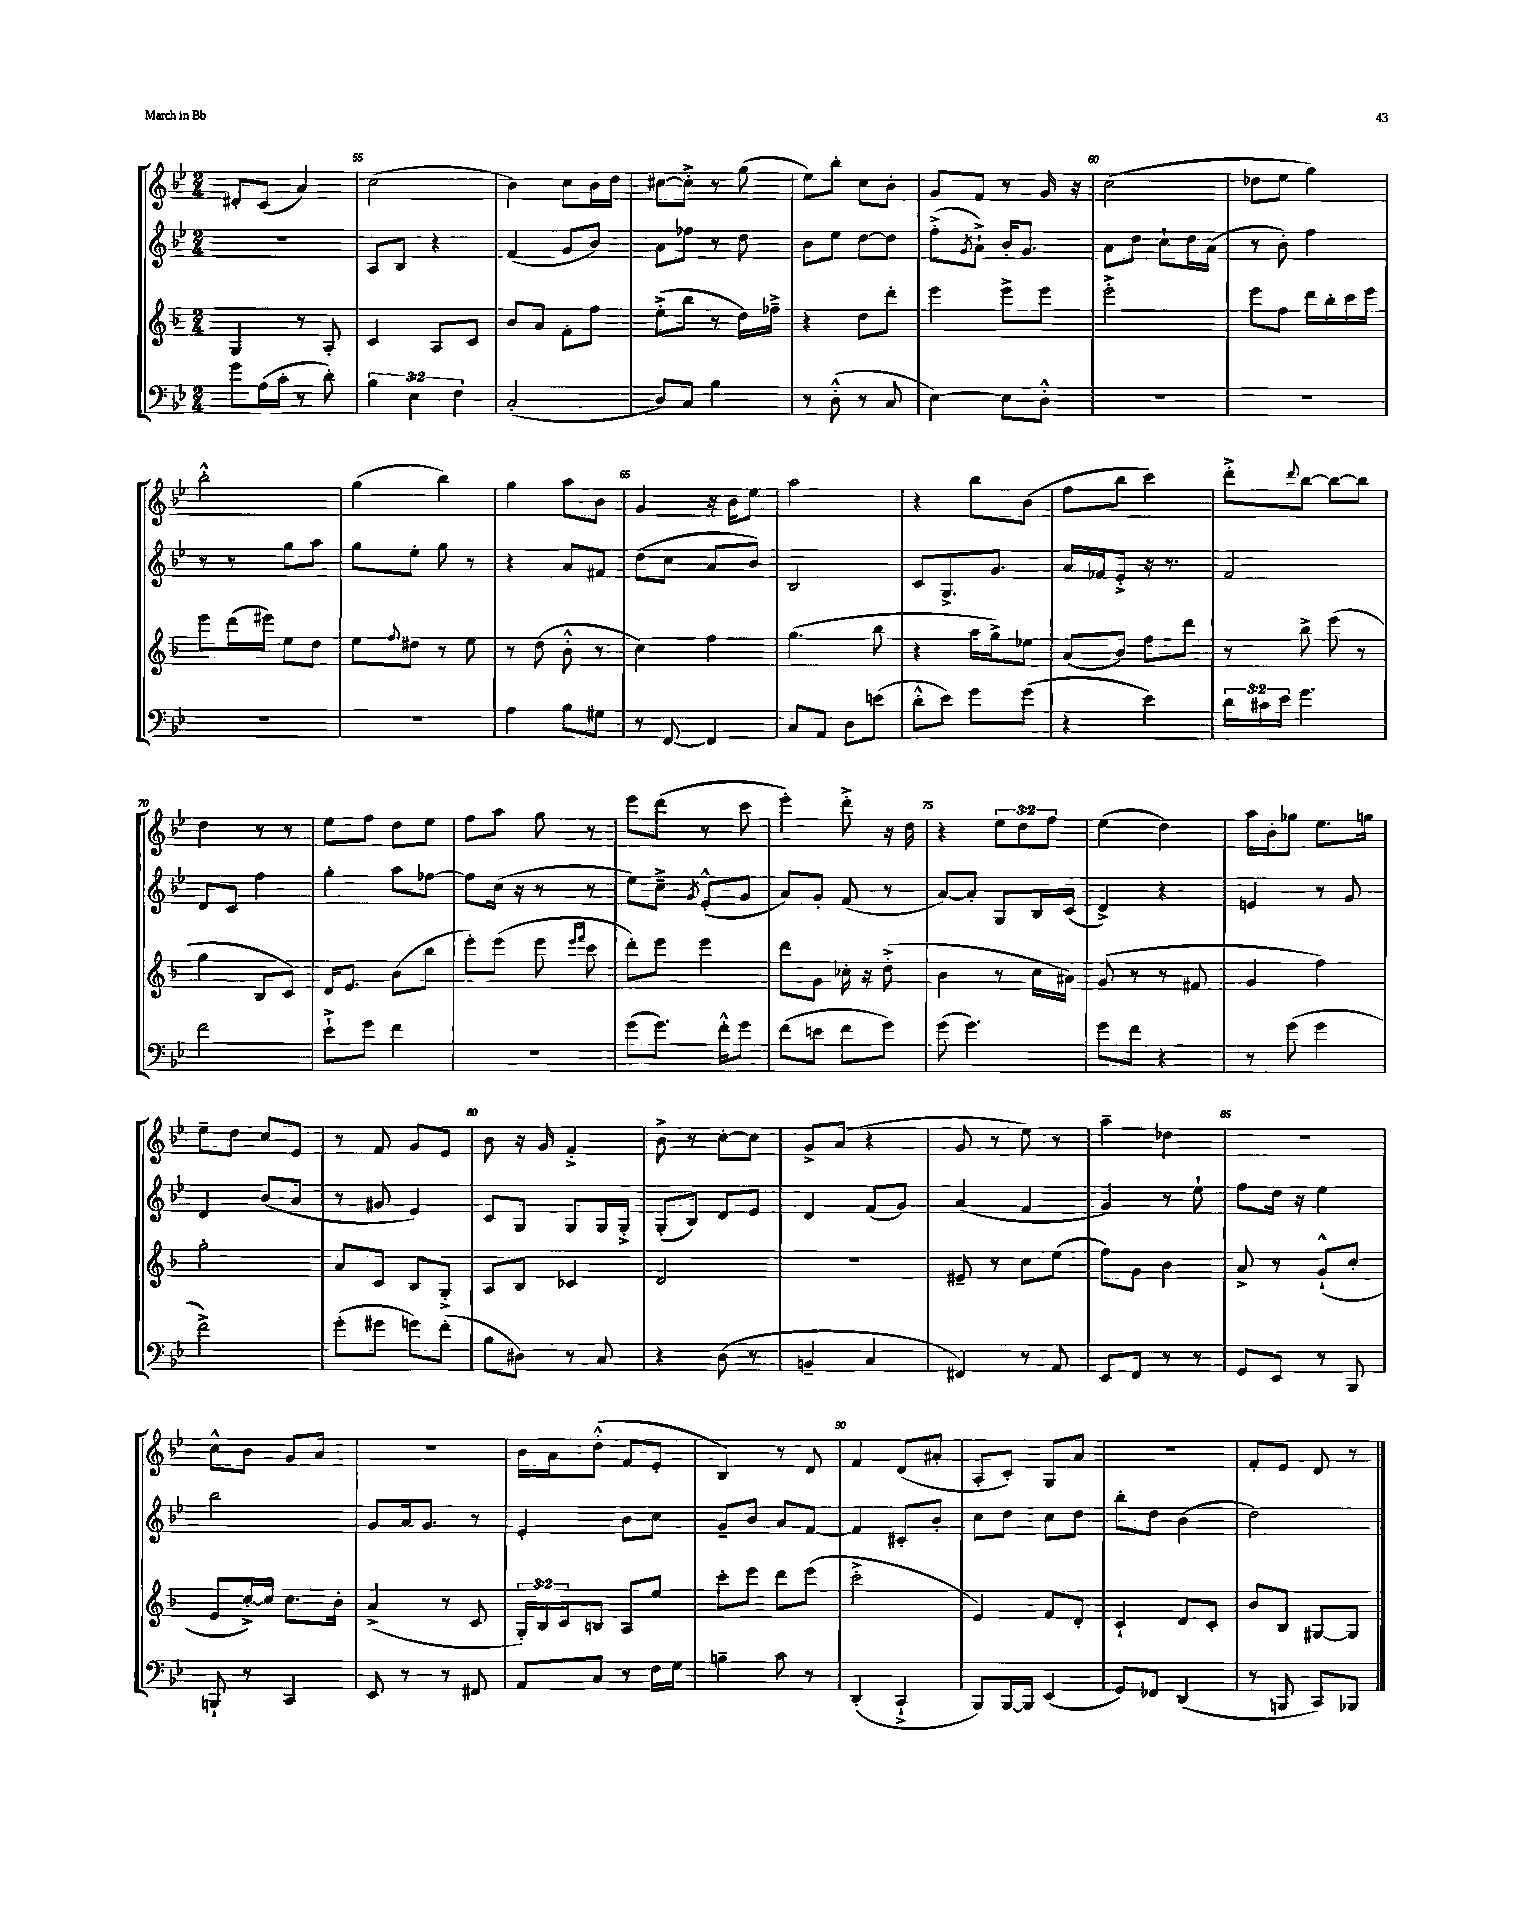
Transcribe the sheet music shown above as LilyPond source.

<<
\new StaffGroup <<
\new Staff = "s0" {
    \clef treble \key bes \major \numericTimeSignature \time 2/4 \override Staff.TupletNumber.text = #tuplet-number::calc-fraction-text
    dis'8-. c'8( a'4) |
    c''2( |
    bes'4) c''8 bes'16 d''16 |
    cis''8~ cis''8-.-> r8 g''8( |
    ees''8) bes''8-. c''8 bes'8-. |
    g'8 f'8 r8 g'16 r16 |
    c''2( |
    des''8 ees''8 g''4) |
    bes''2-.-^ |
    g''4( bes''4) |
    g''4 a''8 bes'8 |
    g'4 r16 bes'16 ees''8 |
    a''2 |
    r4 bes''8 bes'8( |
    f''8 bes''8 c'''4) |
    d'''8-.-> \appoggiatura { d'''8 } bes''8~ bes''8~ bes''8 |
    d''4 r8 r8 |
    ees''8 f''8 d''8 ees''8 |
    f''8 a''8 g''8 r8 |
    ees'''8 d'''8( r8 c'''8 |
    ees'''4-.) d'''8-.-> r16 d''16 |
    r4 \tuplet 3/2 { ees''8 d''8 f''8 } |
    ees''4( d''4) |
    a''16 bes'16-. ges''8 ees''8. g''16 |
    ees''8-- d''8 c''8 ees'8 |
    r8 f'8 g'8 ees'8 |
    bes'8 r16 g'16 f'4-.-> |
    bes'8-> r8 c''8~-. c''8 |
    g'8-> a'8( r4 |
    g'8 r8 ees''8) r8 |
    a''4-- des''4 |
    R2 |
    c''8-^ bes'8 g'8 a'8 |
    r2 |
    bes'16 a'16 d''8-.-^( f'8 ees'8-. |
    bes4) r8 d'8 |
    f'4 d'8( ais'8-. |
    a8-. c'8-.) g8 a'8 |
    r2 |
    f'8-. ees'8 d'8 r8 \bar "|." |
}
\new Staff = "s1" {
    \clef treble \key bes \major \numericTimeSignature \time 2/4
    R2 |
    a8 bes8 r4 |
    f'4( g'8 bes'8) |
    a'8 fes''8 r8 d''8 |
    bes'8 ees''8 d''8~ d''8 |
    f''8-.->( \acciaccatura { g'8 } a'8-!->) bes'16-. g'8. |
    a'8 d''8 c''8-! d''16 a'16( |
    r8 bes'8-.) f''4 |
    r8 r8 g''8 a''8 |
    g''8 ees''8-. g''8 r8 |
    r4 a'8 fis'8 |
    d''8( c''8 a'8 bes'8) |
    bes2 |
    c'8 g8.-> g'8. |
    a'16 fes'16 ees'8-.-> r16 r8. |
    f'2 |
    d'8 c'8 f''4 |
    g''4-. a''8 fes''8~ |
    fes''8 c''16( r16 r8 r8 |
    ees''8) c''8---> \acciaccatura { g'8 } ees'8-.-^( g'8 |
    a'8) g'8-. f'8( r8 |
    a'8~) a'8-. g8 bes16 c'16( |
    d'4->) r4 |
    e'4 r8 g'8 |
    d'4 bes'8( a'8 |
    r8 gis'8 ees'4) |
    c'8 g8 g8 g16 g16-.-> |
    g8-.( bes8) d'8 ees'8 |
    d'4 f'8( g'8) |
    a'4( f'4 |
    g'4) r8 ees''8-! |
    f''8 d''16 r16 ees''4 |
    bes''2 |
    g'8 a'16 g'8. r8 |
    ees'4-. bes'8 c''8 |
    g'8-- bes'8 a'8 f'8~ |
    f'4 cis'8-. bes'8-. |
    c''8 d''8 c''8 d''8 |
    bes''8-. d''8 bes'4( |
    d''2) \bar "|." |
}
\new Staff = "s2" {
    \clef treble \key f \major \numericTimeSignature \time 2/4 \override Staff.TupletNumber.text = #tuplet-number::calc-fraction-text
    g4 r8 a8-. |
    c'4 a8 c'8 |
    bes'8 a'8 f'8-. f''8 |
    e''8-.->( bes''8 r8 d''16) fes''16---> |
    r4 d''8 d'''8-. |
    e'''4 e'''8-> e'''8 |
    e'''2-.-> |
    e'''8 f''8 d'''16 bes''16-. c'''16 e'''16 |
    e'''8 d'''16( eis'''16) e''8 d''8 |
    e''8 \appoggiatura { f''8 } dis''8 r8 e''8 |
    r8 d''8( bes'8-.-^ r8 |
    c''4) f''4 |
    g''4.( bes''8 |
    r4 a''16 g''16->) ees''8 |
    a'8( bes'8) f''8 d'''8 |
    r8 bes''8-> e'''8( r8 |
    g''4 bes8 c'8) |
    d'16 e'8. bes'8( bes''8 |
    e'''8-.) e'''8( e'''8 \grace { e'''16 f'''16 } c'''8 |
    d'''8-.) e'''8 e'''4 |
    d'''8 g'8 ces''16-. r16 d''8-.->( |
    bes'4 r8 c''16 ais'16) |
    g'8( r8 r8 fis'8 |
    g'4 f''4) |
    g''2-. |
    a'8 c'8 bes8 g8-.-> |
    a8 bes8 ces'4 |
    d'2 |
    R2 |
    eis'8-- r8 c''8 e''8( |
    f''8) g'8 bes'4 |
    a'8-> r8 g'8-!-^( c''8-. |
    e'8 c''16~-.->) c''16 c''8. bes'16-. |
    a'4->( r8 c'8 |
    \tuplet 3/2 { g16-.) bes16 c'16 } b8 a8 e''8 |
    c'''8-. e'''8 d'''8 e'''8( |
    c'''2-.-> |
    e'4) f'8 d'8-. |
    c'4-! d'8 c'8-. |
    bes'8 bes8 gis8~ gis8 \bar "|." |
}
\new Staff = "s3" {
    \clef bass \key bes \major \numericTimeSignature \time 2/4 \override Staff.TupletNumber.text = #tuplet-number::calc-fraction-text
    g'8 a16( c'16-. r8 d'8-.) |
    \tuplet 3/2 { bes4 ees4 f4 } |
    c2-.( |
    d8) c8 bes4 |
    r8 d8-.-^( r8 c8 |
    ees4~) ees8 d8-.-^ |
    R2 |
    R2 |
    R2 |
    r2 |
    a4 bes8 gis8 |
    r8 f,8~ f,4 |
    c8 a,8 d8 e'8( |
    d'8-.-^ ees'8) g'8 g'8( |
    r4 ees'4) |
    \tuplet 3/2 { d'16 cis'16 ees'16 } g'4. |
    f'2 |
    ees'8-!-> g'8 f'4 |
    r2 |
    g'8( g'8.) f'16-.-^ g'8 |
    f'8( e'8 f'8 g'8) |
    g'8( g'4.) |
    g'8 f'8 r4 |
    r8 g'8( g'4 |
    f'2->) |
    g'8-.( gis'8 g'8) f'8-.( |
    bes8 dis8) r8 c8 |
    r4 d8( r8 |
    b,4-- c4 |
    fis,4) r8 a,8 |
    ees,8 f,8 r8 r8 |
    g,8 ees,8 r8 bes,,8 |
    b,,8-! r8 c,4 |
    ees,8 r8 r8 fis,8 |
    a,8 c8 r8 f16 g16 |
    b4-- c'8 r8 |
    d,4-.( c,4-!-> |
    bes,,8) bes,,16~ bes,,16 ees,4( |
    g,8) fes,8 d,4( |
    r8 b,,8 c,8) bes,,8 \bar "|." |
}
>>
>>
\layout { \context { \Score currentBarNumber = #54 \override BarNumber.break-visibility = ##(#f #t #t) barNumberVisibility = #(every-nth-bar-number-visible 5) } }
